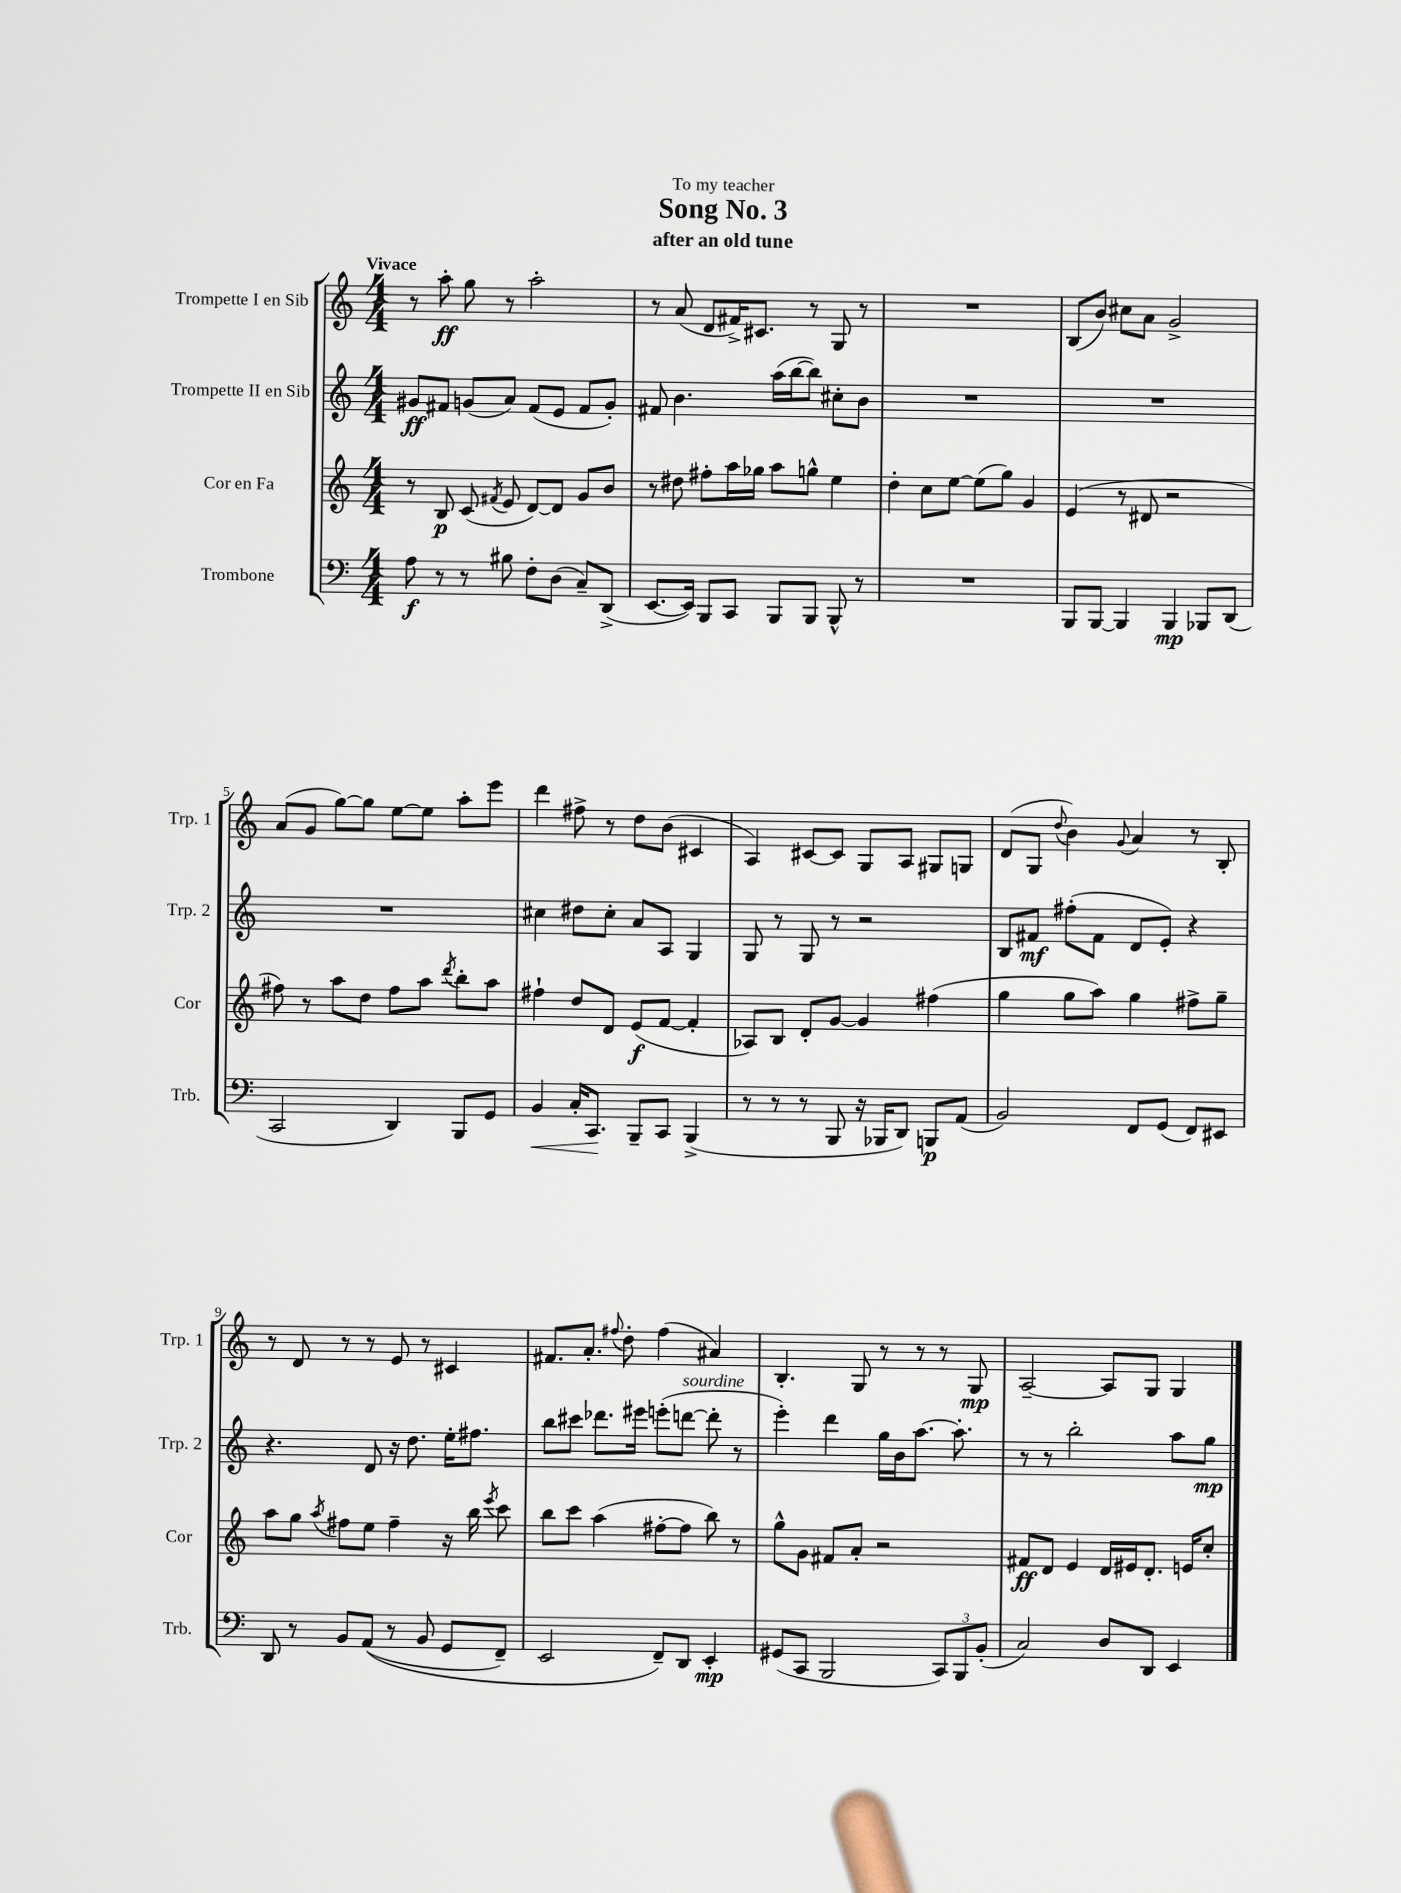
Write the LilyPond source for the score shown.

\header { title = "Song No. 3" subtitle = "after an old tune" dedication = "To my teacher" }
<<
\new StaffGroup <<
\new Staff = "s0" \with { instrumentName = "Trompette I en Sib" shortInstrumentName = "Trp. 1" } {
    \clef treble \key c \major \numericTimeSignature \time 4/4 \tempo "Vivace"
    \autoBeamOff r8 a''8-.\ff g''8 r8 a''2-. |
    r8 a'8( d'8[ fis'16->) cis'8.] r8 g8 r8 |
    R1 |
    b8[( b'8]) cis''8[ a'8] g'2-> |
    a'8[( g'8] g''8[~) g''8] e''8[~ e''8] a''8[-. e'''8] |
    d'''4 fis''8-> r8 d''8[ b'8]( cis'4 |
    a4) cis'8[~ cis'8] g8[ a8] gis8[ g8] |
    d'8[( g8] \appoggiatura { d''8 } b'4) \appoggiatura { g'8 } a'4 r8 b8-. |
    r8 d'8 r8 r8 e'8 r8 cis'4 |
    fis'8.[ a'8.]-. \appoggiatura { fis''8 } d''8-. fis''4( ais'4) |
    b4.-. g8 r8 r8 r8 g8\mp |
    a2~-- a8[ g8] g4 \bar "|." |
}
\new Staff = "s1" \with { instrumentName = "Trompette II en Sib" shortInstrumentName = "Trp. 2" } {
    \clef treble \key c \major \numericTimeSignature \time 4/4
    \autoBeamOff gis'8[\ff fis'8] g'8[( a'8]) fis'8[( e'8] fis'8[ g'8]-.) |
    fis'8 b'4. a''16[( b''16~ b''8]) cis''8[-. b'8] |
    R1 |
    R1 |
    R1 |
    cis''4 dis''8[ cis''8]-. a'8[ a8] g4 |
    g8 r8 g8 r8 r2 |
    b8[ fis'8]\mf fis''8[-.( fis'8] d'8[ e'8]-.) r4 |
    r4. d'8 r16 d''8. e''16[-. fis''8.] |
    b''8[ cis'''8] des'''8.[ eis'''16] e'''8[-.( d'''8]~^\markup { \italic "sourdine" } d'''8-. r8 |
    e'''4-.) d'''4 g''16[ b'16 a''8.]~ a''8.-. |
    r8 r8 b''2-. a''8[ g''8]\mp \bar "|." |
}
\new Staff = "s2" \with { instrumentName = "Cor en Fa" shortInstrumentName = "Cor" } {
    \clef treble \key c \major \numericTimeSignature \time 4/4
    \autoBeamOff r8 b8\p c'8( \acciaccatura { fis'8 } e'8 d'8[~) d'8] g'8[ b'8] |
    r8 dis''8 fis''8[-. a''16 ges''16] a''8[ g''8]-^ e''4 |
    d''4-. c''8[ e''8]~ e''8[( g''8]) g'4 |
    e'4( r8 dis'8 r2 |
    fis''8) r8 a''8[ d''8] fis''8[ a''8] \acciaccatura { d'''8 } b''8[-. a''8] |
    fis''4-! d''8[ d'8] e'8[\f( f'8]~ f'4-. |
    aes8[) b8] d'8[-. g'8]~ g'4 fis''4( |
    g''4 g''8[ a''8]) g''4 fis''8[-> g''8]-- |
    a''8[ g''8] \acciaccatura { a''8 } fis''8[ e''8] fis''4-- r16 b''16 \acciaccatura { e'''8 } c'''8 |
    b''8[ c'''8] a''4( fis''8[~-. fis''8] b''8) r8 |
    g''8[-^ g'8] fis'8[ a'8]-. r2 |
    fis'8[\ff d'8] e'4 d'16[ eis'16 d'8.]-. e'16[ c''8]-. \bar "|." |
}
\new Staff = "s3" \with { instrumentName = "Trombone" shortInstrumentName = "Trb." } {
    \clef bass \key c \major \numericTimeSignature \time 4/4
    \autoBeamOff a8\f r8 r8 bis8 f8[-. d8]( c8[--) d,8]->( |
    e,8.[~ e,16]) b,,8[ c,8] b,,8[ b,,8] b,,8-^ r8 |
    R1 |
    b,,8[ b,,8]~ b,,4 b,,4\mp bes,,8[ d,8]( |
    c,2 d,4) b,,8[ g,8] |
    b,4\< c16[-. c,8.]\! b,,8[-- c,8] b,,4->( |
    r8 r8 r8 b,,8 r16 bes,,16[ d,8]) b,,8[\p a,8]( |
    b,2) f,8[ g,8]( f,8[) eis,8] |
    d,8 r8 b,8[ a,8](\( r8 b,8 g,8[ f,8]--) |
    e,2 f,8[--\) d,8] e,4-.\mp |
    gis,8[( c,8] b,,2 \tuplet 3/2 { c,8[) b,,8 b,8]-.( } |
    c2) d8[ d,8] e,4 \bar "|." |
}
>>
>>
